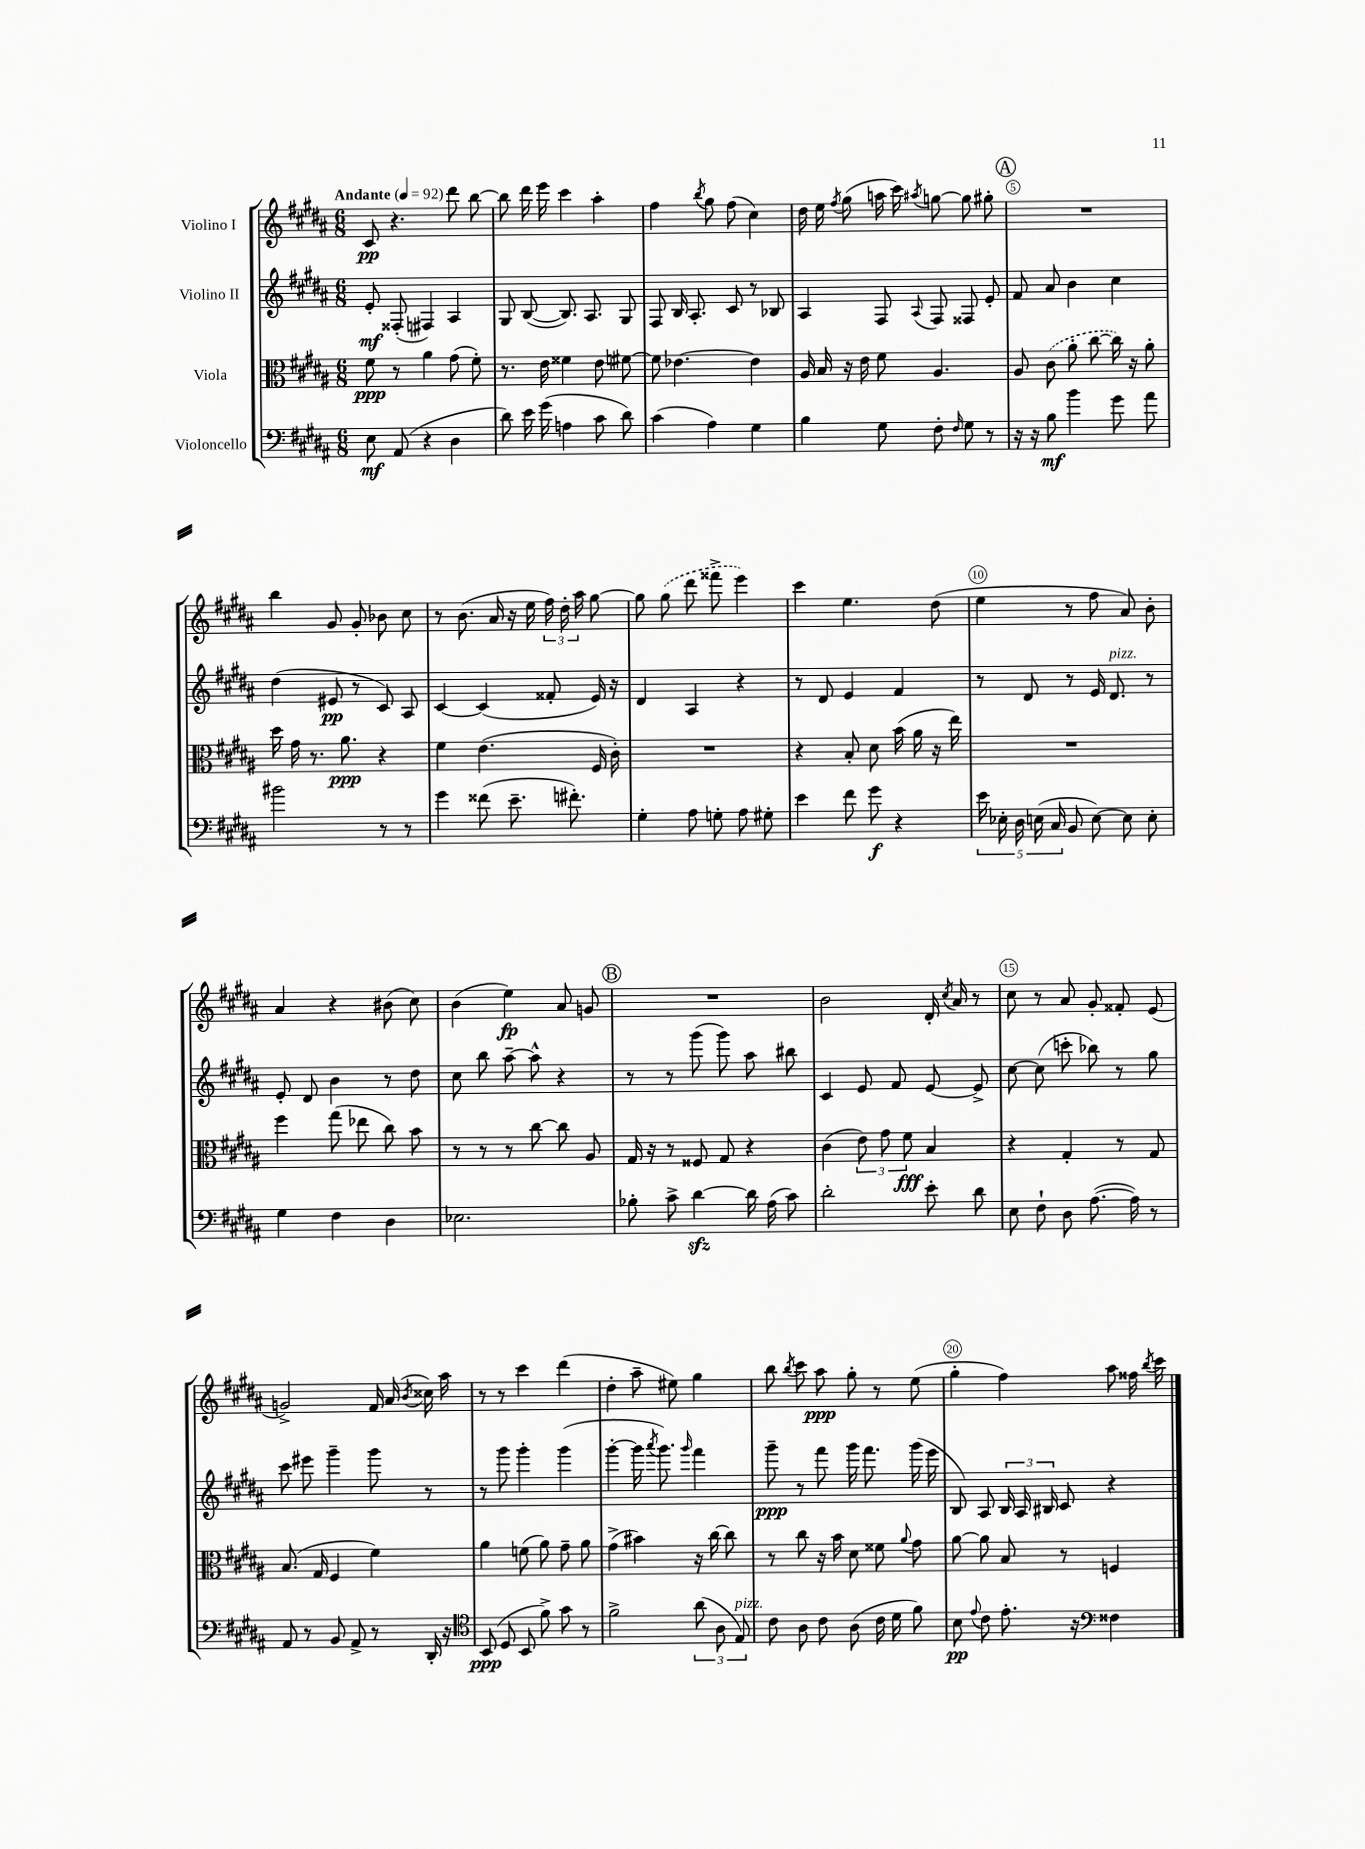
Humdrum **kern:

**kern	**dynam	**kern	**dynam	**kern	**dynam	**kern	**dynam
*part4	*part4	*part3	*part3	*part2	*part2	*part1	*part1
*staff4	*staff4	*staff3	*staff3	*staff2	*staff2	*staff1	*staff1
*I"Violoncello	*	*I"Viola	*	*I"Violino II	*	*I"Violino I	*
*clefF4	*	*clefC3	*	*clefG2	*	*clefG2	*
*k[f#c#g#d#a#]	*	*k[f#c#g#d#a#]	*	*k[f#c#g#d#a#]	*	*k[f#c#g#d#a#]	*
*M6/8	*	*M6/8	*	*M6/8	*	*M6/8	*
*MM92	*	*MM92	*	*MM92	*	*MM92	*
=1	=1	=1	=1	=1	=1	=1	=1
!	!	!	!	!	!	!LO:TX:a:B:t=Andante	!
8E\	mf	8f#\	ppp	8e'/	mf	8c#/	pp
(8AA#/	.	8r	.	(8F##X'/	.	4.r	.
4r	.	4a#\	.	4F#X/)	.	.	.
4D#\	.	(8g#\	.	4A#/	.	8ddd#\	.
.	.	8f#'\)	.	.	.	[8bb\	.
=2	=2	=2	=2	=2	=2	=2	=2
8d#\)	.	8.r	.	8G#/	.	8bb\]	.
16e\	.	.	.	([8B/	.	16ddd#\	.
(16g#\	.	16e\	.	.	.	16eee\	.
4An\	.	4f##X\	.	8.B/])	.	4ccc#\	.
.	.	.	.	8.A#/	.	.	.
8c#\	.	8e\	.	.	.	4aa#'\	.
8d#\)	.	[8f#X\	.	8G#/	.	.	.
=3	=3	=3	=3	=3	=3	=3	=3
(4c#\	.	8f#\]	.	8F#/	.	4ff#\	.
.	.	[4.e-X\	.	16B/	.	.	.
.	.	.	.	8.A#'/	.	.	.
.	.	.	.	.	.	8qbb/	.
4A#\)	.	.	.	.	.	8gg#\	.
.	.	.	.	8c#/	.	(8ff#\	.
4G#\	.	4e-\]	.	8r	.	4cc#\)	.
.	.	.	.	8B-X/	.	.	.
=4	=4	=4	=4	=4	=4	=4	=4
4B\	.	16A#/	.	4A#/	.	16dd#\	.
.	.	16B/	.	.	.	16ee\	.
.	.	.	.	.	.	8qff#/	.
.	.	16r	.	.	.	(8gg#\	.
.	.	16e\	.	.	.	.	.
8G#\	.	8f#\	.	8F#/	.	16aan\	.
.	.	.	.	.	.	16ccc#\)	.
.	.	.	.	8qqA#/	.	8qaa#X/	.
8F#'\	.	4.A#/	.	8F#/	.	[8ggn\	.
16qqF#/	.	.	.	.	.	.	.
8G#\	.	.	.	8F##X/	.	8gg\]	.
8r	.	.	.	8e'/	.	8gg#X'\	.
!!LO:REH:place=s1:t=A
=5	=5	=5	=5	=5	=5	=5	=5
16r	.	8A#/	.	8f#/	.	2.r	.
16r	.	.	.	.	.	.	.
8B\	mf	(8c#\	.	8a#/	.	.	.
4b\	.	8a#'\	.	4b\	.	.	.
.	.	[8cc#\	.	.	.	.	.
8g#\	.	16cc#\])	.	4cc#\	.	.	.
.	.	16r	.	.	.	.	.
8a#\	.	8a#'\	.	.	.	.	.
!!LO:LB:g=z
=6	=6	=6	=6	=6	=6	=6	=6
2b#X\	.	16dd#\	.	(4dd#\	.	4bb\	.
.	.	16g#\	.	.	.	.	.
.	.	8.r	.	.	.	.	.
.	.	.	.	8e#X/	pp	8g#/	.
.	.	8.a#\	ppp	.	.	.	.
.	.	.	.	8r	.	8g#'/	.
8r	.	4r	.	8c#/)	.	8b-X\	.
8r	.	.	.	8A#/	.	8cc#\	.
=7	=7	=7	=7	=7	=7	=7	=7
4g#\	.	4f#\	.	[4c#/	.	8r	.
.	.	.	.	.	.	(8.b\	.
(8f##X\	.	(4.e\	.	(4c#/]	.	.	.
.	.	.	.	.	.	16a#/	.
8.e~\	.	.	.	.	.	16r	.
.	.	.	.	.	.	16ee\	.
.	.	.	.	8f##X'/	.	24ff#\)	.
.	.	.	.	.	.	24dd#'\	.
8.f#X'\)	.	.	.	.	.	.	.
.	.	.	.	.	.	24aa#\	.
.	.	16F#/	.	16e/)	.	[8gg#\	.
.	.	16c#'\)	.	16r	.	.	.
=8	=8	=8	=8	=8	=8	=8	=8
4G#'\	.	2.r	.	4d#/	.	8gg#\]	.
.	.	.	.	.	.	(8gg#\	.
8A#\	.	.	.	4A#/	.	8ddd#\	.
8Gn'\	.	.	.	.	.	8fff##X^\	.
8A#\	.	.	.	4r	.	4eee\)	.
8G#X'\	.	.	.	.	.	.	.
=9	=9	=9	=9	=9	=9	=9	=9
4e\	.	4r	.	8r	.	4ccc#\	.
.	.	.	.	8d#/	.	.	.
8f#\	.	8B'/	.	4e/	.	4.ee\	.
8g#\	f	8d#\	.	.	.	.	.
4r	.	(16b\	.	4f#/	.	.	.
.	.	16a#\	.	.	.	.	.
.	.	16r	.	.	.	(8dd#\	.
.	.	16ee\)	.	.	.	.	.
=10	=10	=10	=10	=10	=10	=10	=10
20e\	.	2.r	.	8r	.	4ee\	.
20E-X'\	.	.	.	.	.	.	.
20D#\	.	.	.	.	.	.	.
.	.	.	.	8d#/	.	.	.
(20En\	.	.	.	.	.	.	.
20C#/	.	.	.	.	.	.	.
8BB/	.	.	.	8r	.	8r	.
[8E\)	.	.	.	16e/	.	8ff#\	.
!	!	!	!	!LO:TX:a:i:t=pizz.	!	!	!
.	.	.	.	8.d#/	.	.	.
8E\]	.	.	.	.	.	8a#/)	.
8E'\	.	.	.	8r	.	8b'\	.
!!LO:LB:g=z
=11	=11	=11	=11	=11	=11	=11	=11
4G#\	.	4ff#\	.	8e'/	.	4a#/	.
.	.	.	.	8d#/	.	.	.
4F#\	.	(8gg#\	.	4b\	.	4r	.
.	.	8ee-X\	.	.	.	.	.
4D#\	.	8cc#\)	.	8r	.	(8b#X\	.
.	.	8b\	.	8dd#\	.	8cc#\)	.
=12	=12	=12	=12	=12	=12	=12	=12
2.E-X\	.	8r	.	8cc#\	.	(4b\	.
.	.	8r	.	8bb\	.	.	.
.	.	8r	.	[8aa#~\	.	4ee\)	fp
.	.	[8cc#\	.	8aa#^^\]	.	.	.
.	.	8cc#\]	.	4r	.	8a#/	.
.	.	8A#/	.	.	.	8gn/	.
!!LO:REH:place=s1:t=B
=13	=13	=13	=13	=13	=13	=13	=13
8B-X'\	.	16G#/	.	8r	.	2.r	.
.	.	16r	.	.	.	.	.
8c#^\	.	8r	.	8r	.	.	.
[4d#zz\	.	8F##X/	.	(8ggg#\	.	.	.
.	.	8G#/	.	8ggg#\)	.	.	.
16d#\]	.	4r	.	8aa#\	.	.	.
(16A#\	.	.	.	.	.	.	.
8c#\)	.	.	.	8bb#X\	.	.	.
=14	=14	=14	=14	=14	=14	=14	=14
2d#'\	.	(4c#\	.	4c#/	.	2b\	.
.	.	12e\)	.	8e/	.	.	.
.	.	12g#\	.	.	.	.	.
.	.	.	.	8f#/	.	.	.
.	.	12f#\	fff	.	.	.	.
8e'\	.	4B/	.	[8e/	.	16d#'/	.
.	.	.	.	.	.	8qcc#/	.
.	.	.	.	.	.	16a#/	.
8d#\	.	.	.	8e^/]	.	8r	.
=15	=15	=15	=15	=15	=15	=15	=15
8E\	.	4r	.	[8cc#\	.	8cc#\	.
8F#`\	.	.	.	(8cc#\]	.	8r	.
8D#\	.	4G#'/	.	8cccn'\	.	8a#/	.
([8.A#\	.	.	.	8bb-X\)	.	8g#'/	.
.	.	8r	.	8r	.	8f##X'/	.
16A#\])	.	.	.	.	.	.	.
8r	.	8G#/	.	8gg#\	.	(8e/	.
!!LO:LB:g=z
=16	=16	=16	=16	=16	=16	=16	=16
8AA#/	.	(8.B/	.	8ccc#\	.	2gn^/)	.
8r	.	.	.	8eee#X\	.	.	.
.	.	16G#/	.	.	.	.	.
8BB/	.	4F#/	.	4ggg#~\	.	.	.
8AA#^/	.	.	.	.	.	.	.
8r	.	4f#\)	.	8ggg#\	.	16f#/	.
.	.	.	.	.	.	(16a#/	.
.	.	.	.	.	.	8qb/	.
16DD#'/	.	.	.	8r	.	16cc##X\)	.
16r	.	.	.	.	.	16aa#\	.
=17	=17	=17	=17	=17	=17	=17	=17
*clefC4	*	*	*	*	*	*	*
(8BB/	ppp	4a#\	.	8r	.	8r	.
8D#/	.	.	.	8ggg#\	.	8r	.
8BB/	.	(8fn\	.	4ggg#'\	.	4ccc#\	.
8f#^\)	.	8a#\)	.	.	.	.	.
8g#\	.	8g#~\	.	(4ggg#\	.	(4ddd#\	.
8r	.	8a#\	.	.	.	.	.
=18	=18	=18	=18	=18	=18	=18	=18
2f#^\	.	(4g#^\	.	[4ggg#'\	.	4dd#'\	.
.	.	4b#X\)	.	16ggg#\]	.	8aa#~\	.
.	.	.	.	8qaaa#/	.	.	.
.	.	.	.	8.ggg#\)	.	.	.
.	.	.	.	.	.	8ee#X\)	.
.	.	.	.	16qqggg#/	.	.	.
(12a#\	.	16r	.	4fff#\	.	4gg#\	.
.	.	[16cc#\	.	.	.	.	.
12A#\	.	.	.	.	.	.	.
.	.	8cc#\]	.	.	.	.	.
!LO:TX:a:i:t=pizz.	!	!	!	!	!	!	!
12E/)	.	.	.	.	.	.	.
=19	=19	=19	=19	=19	=19	=19	=19
8c#\	.	8r	.	8ggg#~\	ppp	8bb\	.
.	.	.	.	.	.	8qbb/	.
8A#\	.	8cc#\	.	8r	.	8ccc#\	.
8c#\	.	16r	.	8fff#\	.	8aa#\	ppp
.	.	16b\	.	.	.	.	.
(8A#\	.	8d#\	.	16ggg#\	.	8gg#'\	.
.	.	.	.	8.fff#\	.	.	.
16c#\	.	8f##X\	.	.	.	8r	.
16d#\	.	.	.	.	.	.	.
.	.	8qqa#/	.	.	.	.	.
8f#\)	.	8g#\	.	(16ggg#\	.	(8ee\	.
.	.	.	.	16eee\	.	.	.
=20	=20	=20	=20	=20	=20	=20	=20
8B\	pp	[8a#\	.	8B/)	.	4gg#'\	.
8qqe/	.	.	.	.	.	.	.
8c#\	.	8a#\]	.	8A#/	.	.	.
8.e'\	.	8B/	.	24B/	.	4ff#\)	.
.	.	.	.	24A#/	.	.	.
.	.	.	.	24B#X/	.	.	.
.	.	8r	.	8c#/	.	.	.
16r	.	.	.	.	.	.	.
*clefF4	*	*	*	*	*	*	*
4F##X\	.	4Fn/	.	4r	.	8aa#\	.
.	.	.	.	.	.	16ff##X\	.
.	.	.	.	.	.	8qbb/	.
.	.	.	.	.	.	16ccc#\	.
==	==	==	==	==	==	==	==
*-	*-	*-	*-	*-	*-	*-	*-
